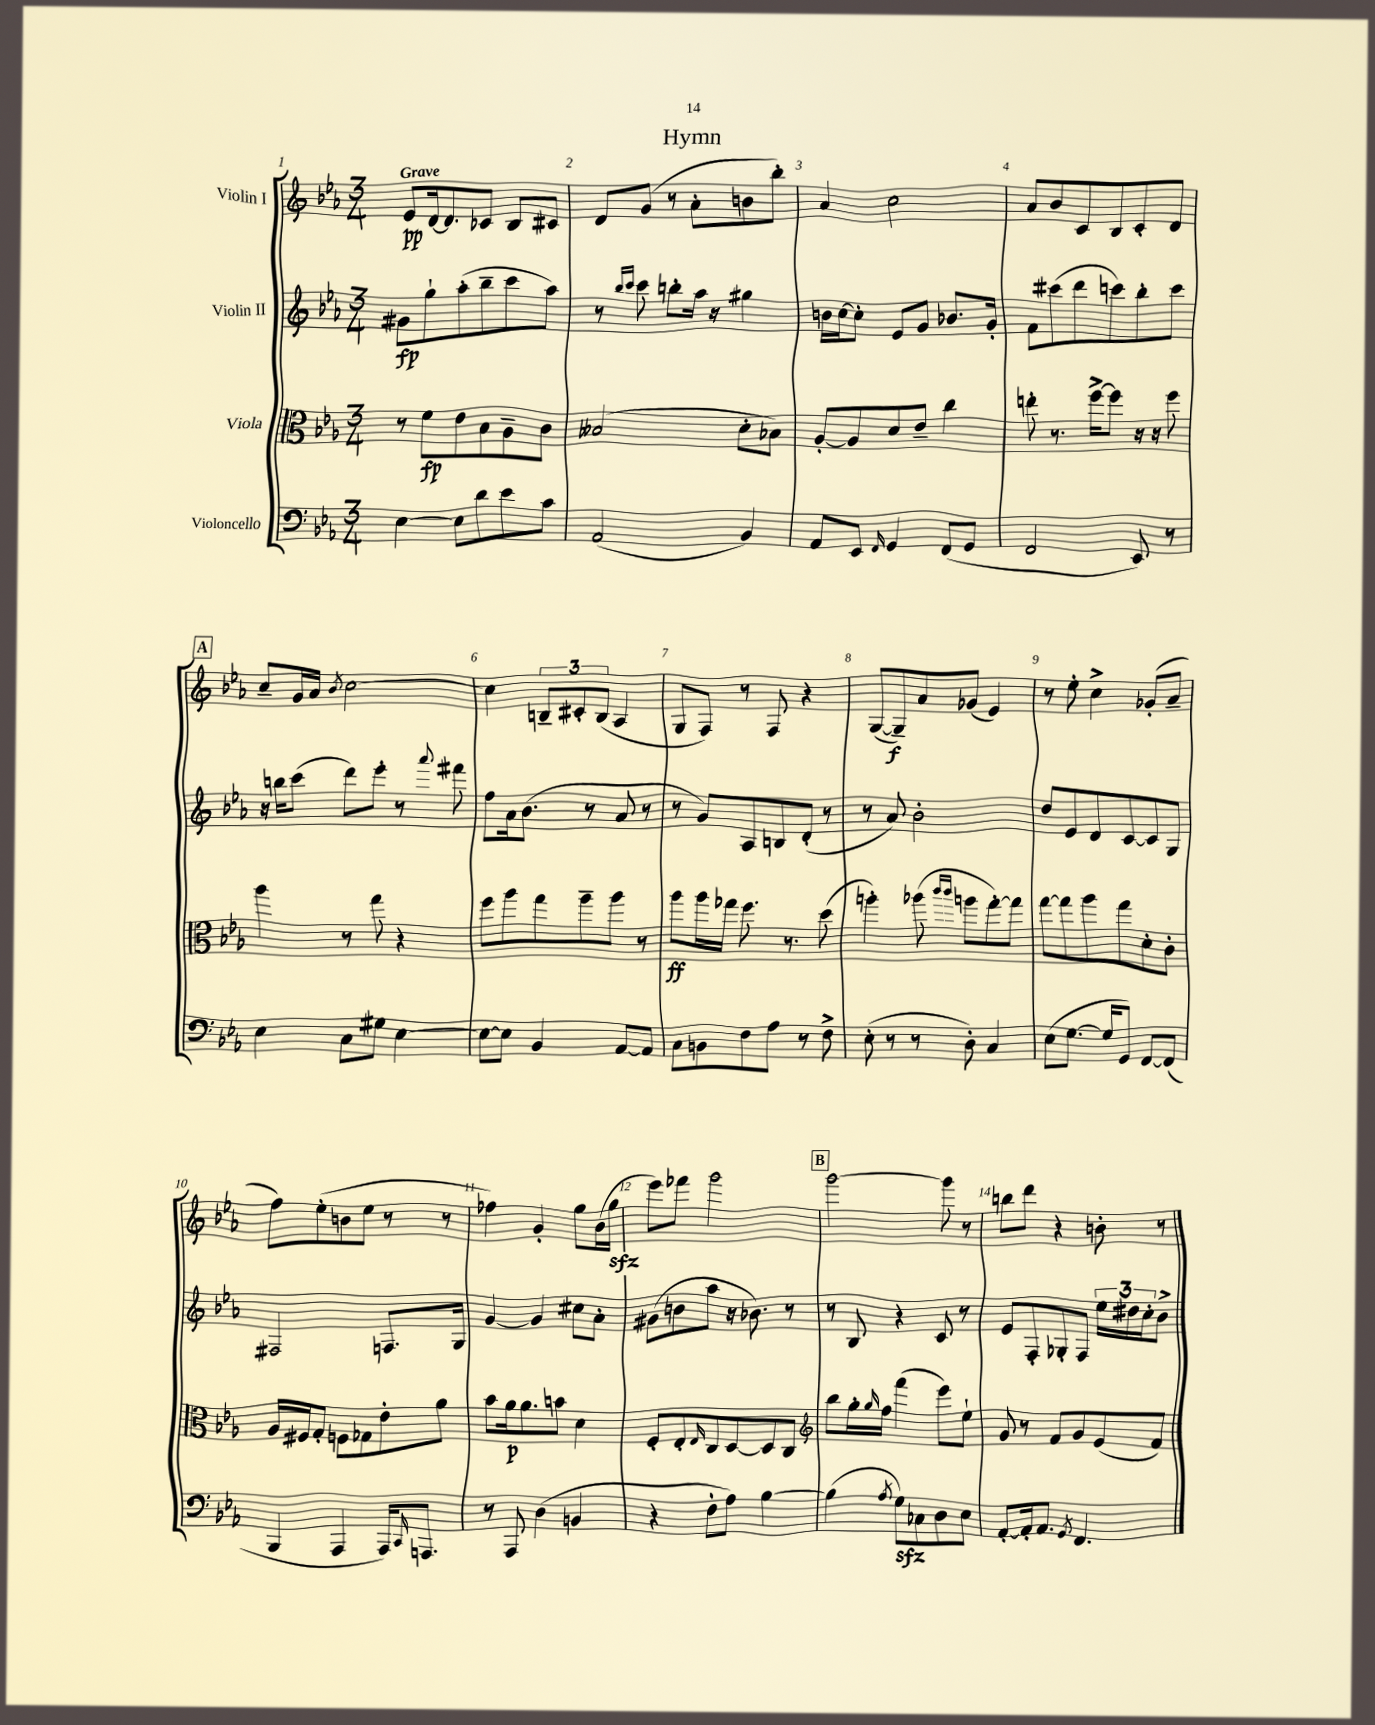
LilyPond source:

\header { title = "Hymn" }
<<
\new StaffGroup <<
\new Staff = "s0" \with { instrumentName = "Violin I" } {
    \clef treble \key ees \major \numericTimeSignature \time 3/4 \tempo "Grave"
    ees'8\pp d'16~ d'8. ces'8 bes8 cis'8 |
    d'8 g'8( r8 aes'8-. b'8 bes''8-.) |
    aes'4 c''2 |
    aes'8 bes'8 c'8 bes8 c'8-. d'8 |
    \mark \markup { \box "A" } c''8-- g'16 aes'16 \acciaccatura { bes'8 } c''2~ |
    c''4 \tuplet 3/2 { b8-- cis'8-. b8( } aes4 |
    g8 f8) r8 f8 r4 |
    g8~( g8--\f) aes'8 ges'8( ees'4) |
    r8 ees''8-. c''4-> ges'8-.( aes'8-- |
    f''8) ees''8-.( b'8 ees''8 r8 r8 |
    fes''4) g'4-. g''8 bes'16( g''16\sfz |
    ees'''8) fes'''8 g'''2 |
    \mark \markup { \box "B" } g'''2~ g'''8 r8 |
    b''8 d'''8 r4 b'8-. r8 \bar "|." |
}
\new Staff = "s1" \with { instrumentName = "Violin II" } {
    \clef treble \key ees \major \numericTimeSignature \time 3/4
    gis'8\fp g''8-! aes''8-.( bes''8-- c'''8 aes''8) |
    r8 \grace { bes''16 c'''16 } c'''8 b''8-. aes''16 r16 gis''4 |
    b'16 c''16~ c''8-. ees'8 g'8 bes'8. g'16-. |
    f'8 cis'''8( d'''8 c'''8) bes''8-. c'''8 |
    \mark \markup { \box "A" } r16 b''16 c'''8( d'''8) ees'''8-. r8 \appoggiatura { aes'''8 } fis'''8 |
    f''8 aes'16 bes'8.( r8 aes'8 r8 |
    r8 g'8) aes8 b8 d'8-.( r8 |
    r8 aes'8) bes'2-. |
    d''8 ees'8 d'8 c'8~ c'8 g8 |
    fis2 f8. g16 |
    g'4~ g'4 cis''8 aes'8-. |
    gis'8( b'8 aes''8 r16 bes'8.) r8 |
    \mark \markup { \box "B" } r8 bes8 r4 c'8 r8 |
    ees'8 f8-. ges8-. f8 \tuplet 3/2 { ees''16 dis''16 c''16-. } bes'8-> \bar "|." |
}
\new Staff = "s2" \with { instrumentName = "Viola" } {
    \clef alto \key ees \major \numericTimeSignature \time 3/4
    r8 f'8\fp ees'8 bes8 aes8-- c'8 |
    beses2( d'8-. bes8) |
    aes8~-. aes8 d'8 ees'8-- c''4 |
    e''8-. r8. f''16~-> f''8 r16 r16 f''8 |
    \mark \markup { \box "A" } aes''4 r8 g''8 r4 |
    f''8 aes''8 g''8 aes''8-- aes''8 r8 |
    aes''8\ff aes''16 ges''16 f''8. r8. d''8( |
    a''4-.) aes''8( \grace { c'''16 c'''16 } a''8 g''8~-.) g''8 |
    g''8~ g''8 aes''8 g''8 d'8-. c'8-. |
    aes16 fis16 g8-. f8 ges8 ees'8-. aes'8 |
    bes'8 aes'16\p aes'8. b'8 d'4 |
    f8-. ees8-. \grace { ees16 } c8 d8~ d8 c8 |
    \mark \markup { \box "B" } \clef treble bes''8 g''16-. \grace { g''16 } f''16 f'''4( ees'''8) ees''8-! |
    g'8 r8 f'8 g'8 ees'8( f'8) \bar "|." |
}
\new Staff = "s3" \with { instrumentName = "Violoncello" } {
    \clef bass \key ees \major \numericTimeSignature \time 3/4
    ees4~ ees8 d'8 ees'8 c'8 |
    aes,2( bes,4) |
    aes,8 ees,8 \grace { f,16 } g,4 f,8( g,8 |
    f,2 ees,8) r8 |
    \mark \markup { \box "A" } ees4 c8 gis8 ees4~ |
    ees8~ ees8 bes,4 aes,8~ aes,8 |
    c8 b,8 f8 aes8 r8 f8-> |
    ees8-.( r8 r8 d8-.) c4 |
    ees8( g8.~ g16 g,8) f,8~ f,8( |
    bes,,4 aes,,4 aes,,16) \grace { c,16 } a,,8. |
    r8 aes,,8 d4( b,4 |
    r4 f8-. aes8) bes4~ |
    \mark \markup { \box "B" } bes4( \acciaccatura { aes8 } g8\sfz) ces8 d8 ees8 |
    aes,8~-. aes,16-. aes,8. \acciaccatura { g,8 } f,4. \bar "|." |
}
>>
>>
\layout { \context { \Score \override BarNumber.break-visibility = ##(#f #t #t) barNumberVisibility = #all-bar-numbers-visible } }
